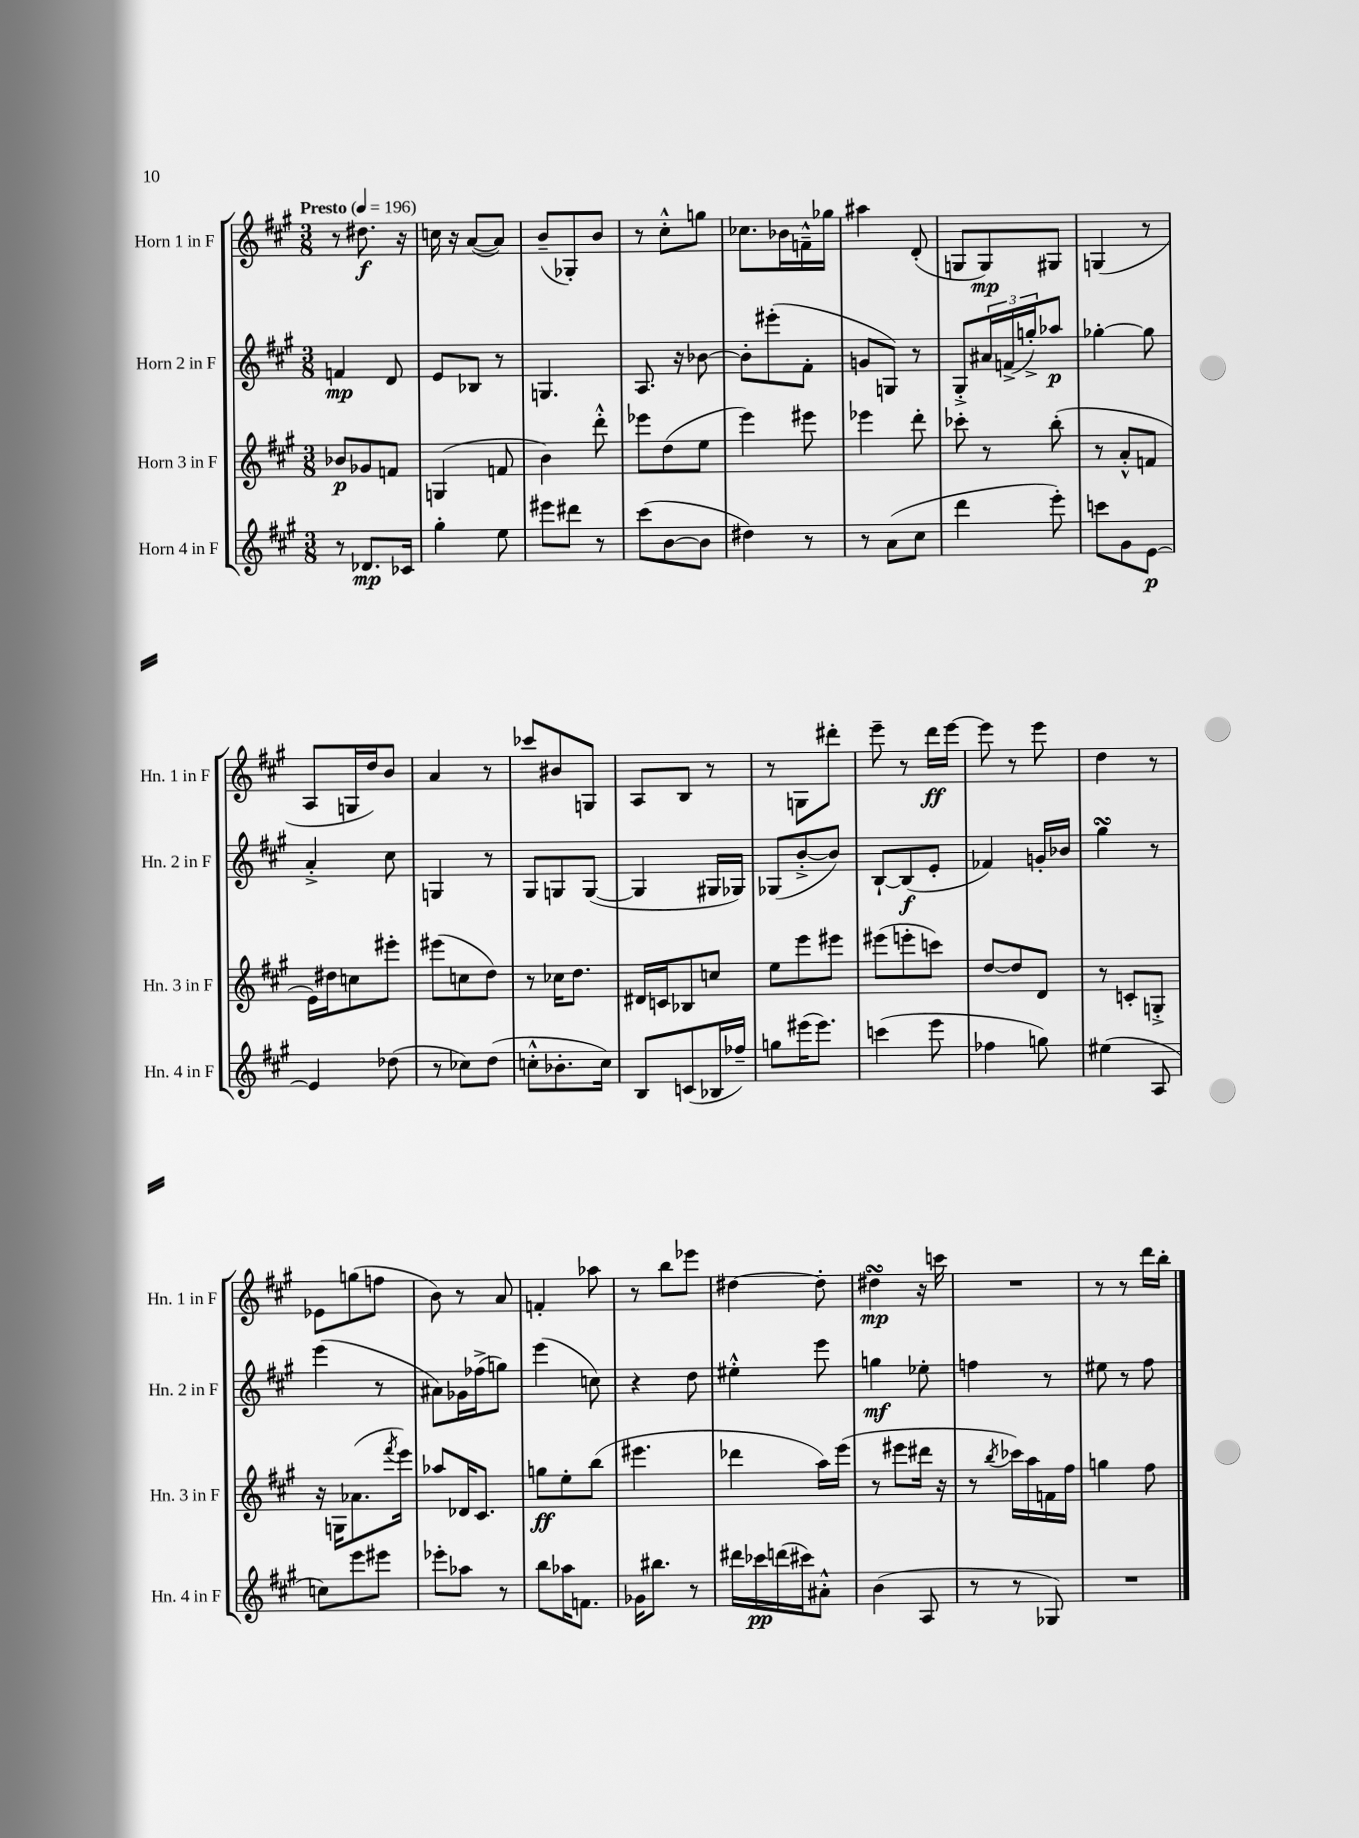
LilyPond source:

<<
\new StaffGroup <<
\new Staff = "s0" \with { instrumentName = "Horn 1 in F" shortInstrumentName = "Hn. 1 in F" } {
    \clef treble \key a \major \numericTimeSignature \time 3/8 \tempo "Presto" 4 = 196
    r8 dis''8.\f r16 |
    c''16 r16 a'8~( a'8) |
    b'8--( ges8-.) b'8 |
    r8 cis''8-.-^ g''8 |
    ces''8. bes'16 f'16---^ ges''16 |
    ais''4 d'8-.( |
    g8 g8\mp) gis8 |
    g4( r8 |
    a8 g16 d''16) b'8 |
    a'4 r8 |
    ces'''8 bis'8 g8 |
    a8 b8 r8 |
    r8 g8 dis'''8-. |
    e'''8-- r8 d'''16\ff e'''16~ |
    e'''8 r8 e'''8 |
    d''4 r8 |
    ees'8 g''8( f''8 |
    b'8) r8 a'8 |
    f'4-. aes''8 |
    r8 b''8 ees'''8 |
    dis''4~ dis''8-. |
    dis''4\turn\mp r16 c'''16 |
    R4. |
    r8 r8 d'''16 b''16-. \bar "|." |
}
\new Staff = "s1" \with { instrumentName = "Horn 2 in F" shortInstrumentName = "Hn. 2 in F" } {
    \clef treble \key a \major \numericTimeSignature \time 3/8
    f'4\mp d'8 |
    e'8 bes8 r8 |
    g4. |
    a8. r16 bes'8~ |
    bes'8-. eis'''8-.( fis'8-. |
    g'8 g8) r8 |
    gis8-.-> \tuplet 3/2 { ais'16 f'16->( g''16-.->) } aes''8\p |
    ges''4~-. ges''8 |
    a'4-.-> cis''8 |
    g4 r8 |
    gis8 g8 g8~( |
    g4 gis16 ges16) |
    ges8( b'8~-.-> b'8) |
    b8~-! b8\f( e'8-. |
    fes'4) g'16-. bes'16 |
    gis''4\turn r8 |
    e'''4( r8 |
    ais'8) ges'16 fes''16->( g''8) |
    e'''4( c''8) |
    r4 d''8 |
    eis''4-.-^ e'''8 |
    g''4\mf ees''8-. |
    f''4 r8 |
    eis''8 r8 fis''8 \bar "|." |
}
\new Staff = "s2" \with { instrumentName = "Horn 3 in F" shortInstrumentName = "Hn. 3 in F" } {
    \clef treble \key a \major \numericTimeSignature \time 3/8
    bes'8\p ges'8 f'8 |
    g4( f'8 |
    b'4) d'''8-.-^ |
    ees'''8 d''8( e''8 |
    e'''4) eis'''8 |
    ees'''4 d'''8-. |
    ces'''8-. r8 b''8-.( |
    r8 a'8-.-^ f'8 |
    e'16) dis''16 c''8 eis'''8-. |
    eis'''8( c''8 d''8) |
    r8 ces''16 d''8. |
    dis'16 c'16 bes8 c''8 |
    e''8 e'''8 eis'''8 |
    eis'''8( e'''8-. c'''8) |
    d''8~ d''8 d'8 |
    r8 c'8-. g8-.-> |
    r16 g16 aes'8.( \acciaccatura { fis'''8 } e'''16) |
    aes''8 des'16 cis'8. |
    g''8\ff e''8-. b''8( |
    eis'''4. |
    des'''4 a''16) e'''16( |
    r8 eis'''8 dis'''16 r16 |
    r8 \acciaccatura { b''8 } ces'''16) a''16 f'16 fis''16 |
    g''4 fis''8 \bar "|." |
}
\new Staff = "s3" \with { instrumentName = "Horn 4 in F" shortInstrumentName = "Hn. 4 in F" } {
    \clef treble \key a \major \numericTimeSignature \time 3/8
    r8 des'8.\mp ces'16 |
    gis''4-. e''8 |
    eis'''8 dis'''8 r8 |
    cis'''8( b'8~ b'8 |
    dis''4) r8 |
    r8 a'8( cis''8 |
    d'''4 e'''8-.) |
    c'''8 gis'8 e'8~\p |
    e'4 des''8( |
    r8 ces''8) d''8( |
    c''8-.-^ bes'8.-. c''16) |
    b8 c'8( bes16 fes''16--) |
    g''8 eis'''16( eis'''8.) |
    c'''4( e'''8 |
    fes''4 g''8) |
    eis''4( a8 |
    c''8) e'''8 eis'''8 |
    ees'''8-. aes''8 r8 |
    b''8 aes''16 f'8. |
    ges'16 bis''8. r8 |
    dis'''16 ces'''16\pp d'''16( cis'''16) ais'8-.-^ |
    b'4( a8 |
    r8 r8 ges8) |
    R4. \bar "|." |
}
>>
>>
\layout { \context { \Score \remove "Bar_number_engraver" } }
